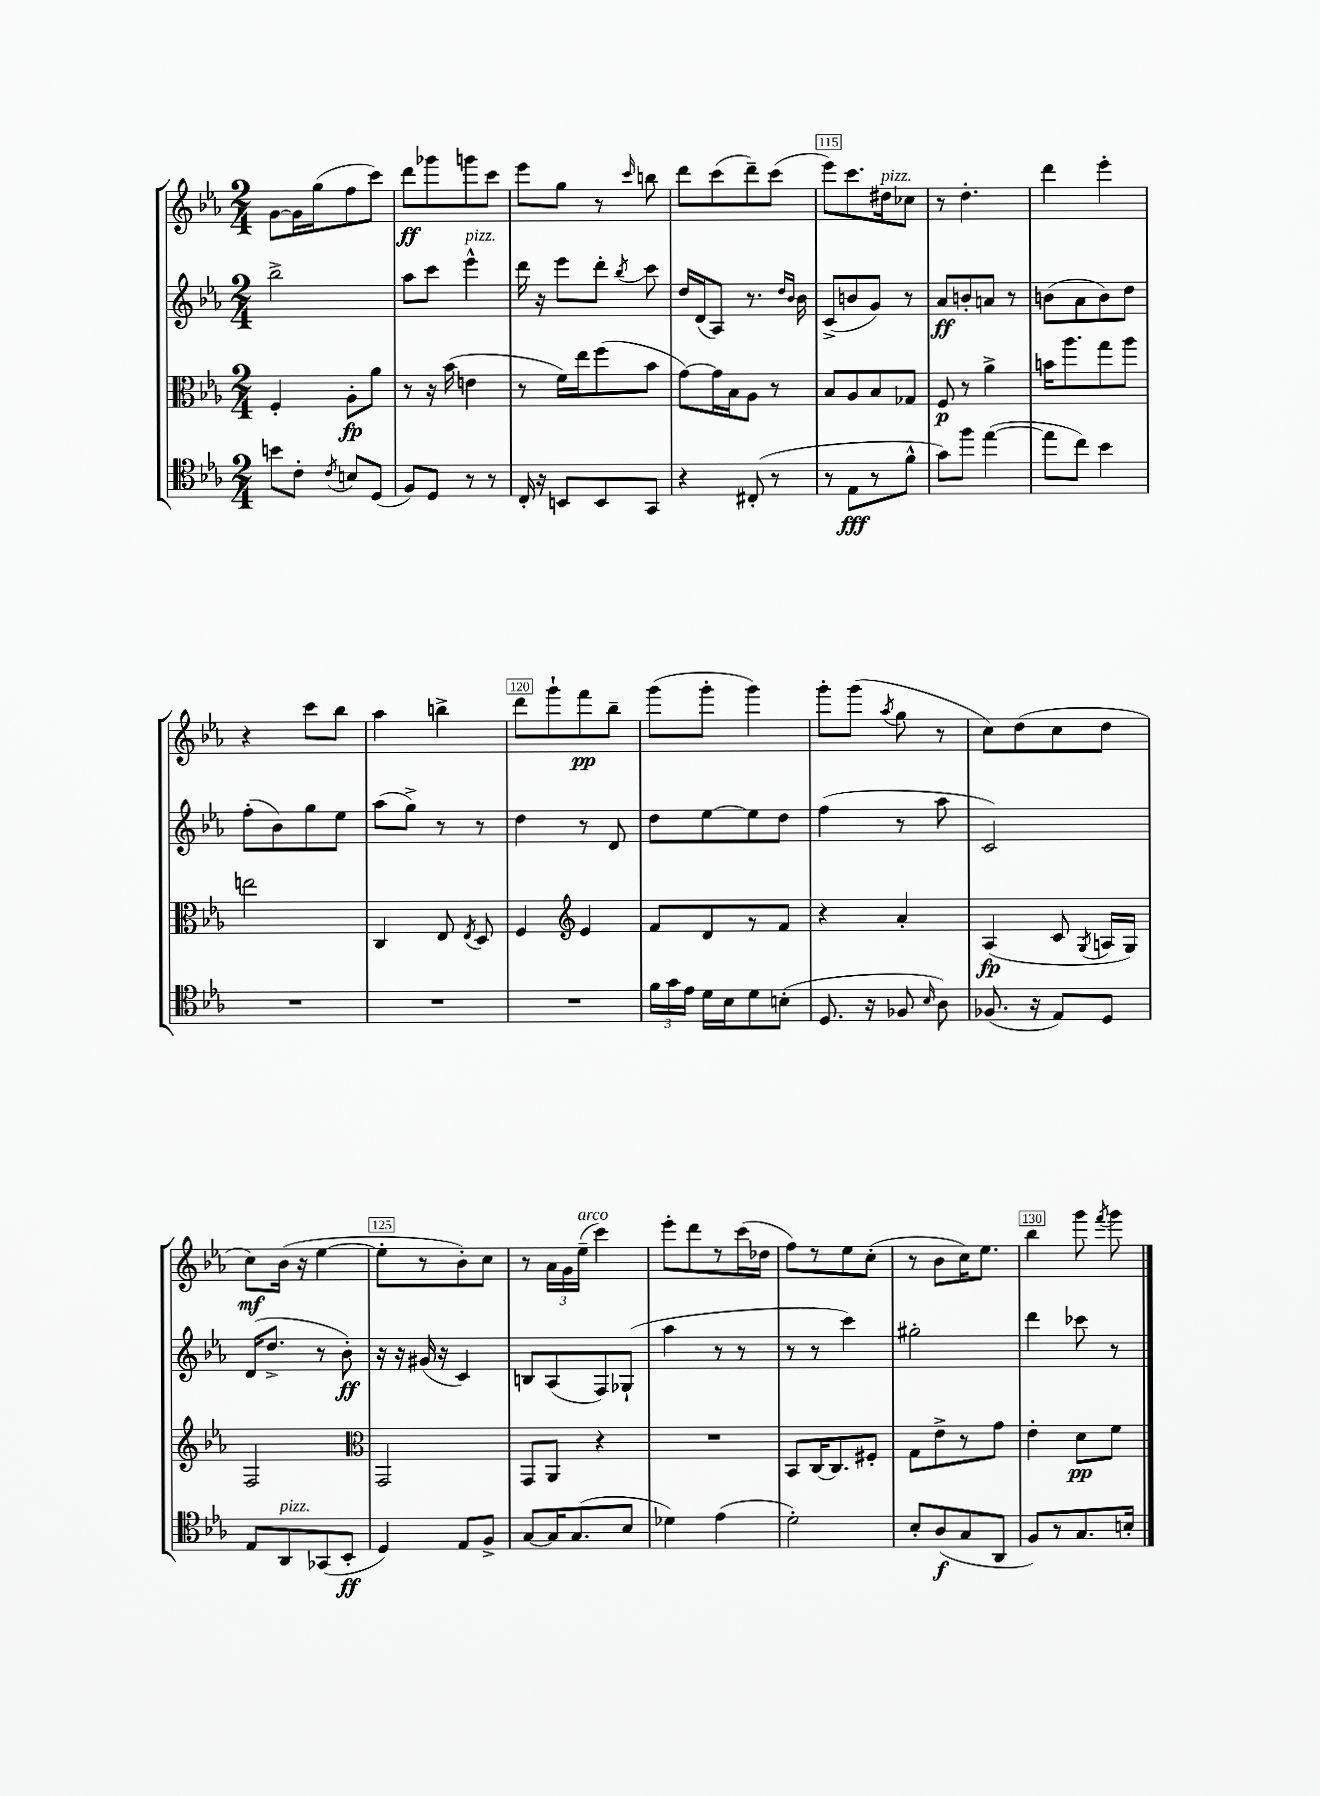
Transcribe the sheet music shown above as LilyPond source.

<<
\new StaffGroup <<
\new Staff = "s0" {
    \clef treble \key ees \major \numericTimeSignature \time 2/4
    \autoBeamOff g'8[~ g'16 g''16( f''8 c'''8]) |
    d'''8[\ff ges'''8 g'''8 c'''8] |
    ees'''8[ g''8] r8 \grace { c'''16 } b''8 |
    d'''8[ c'''8( d'''8--) c'''8]( |
    ees'''8[) c'''8. dis''16^\markup { \italic "pizz." } ces''8] |
    r8 d''4.-. |
    d'''4 ees'''4-. |
    r4 c'''8[ bes''8] |
    aes''4 b''4-> |
    d'''8[ g'''8-! f'''8\pp bes''8]-- |
    g'''8[( g'''8]-. g'''4) |
    g'''8[-. g'''8]( \acciaccatura { aes''8 } g''8 r8 |
    c''8[) d''8( c''8 d''8] |
    c''8[\mf) bes'16]( r16 ees''4~ |
    ees''8[-. r8 bes'8-.) c''8] |
    r8 \tuplet 3/2 { aes'16[ g'16 ees''16]--^\markup { \italic "arco" }( } c'''4) |
    ees'''8[-. d'''8 r8 c'''16( des''16] |
    f''8[) r8 ees''8 c''8]-.( |
    r8 bes'8[ c''16) ees''8.] |
    bes''4 g'''8 \acciaccatura { f'''8 } g'''8 \bar "|." |
}
\new Staff = "s1" {
    \clef treble \key ees \major \numericTimeSignature \time 2/4
    \autoBeamOff bes''2-> |
    aes''8[ c'''8] ees'''4-^^\markup { \italic "pizz." } |
    d'''16 r16 ees'''8[ d'''8]-. \acciaccatura { bes''8 } c'''8 |
    d''16[ d'16( aes8]) r8. \grace { d''16[ bes'16] } bes'16 |
    c'8[->( b'8 g'8]) r8 |
    aes'8[\ff b'8-. a'8] r8 |
    b'8[( aes'8 b'8) d''8] |
    f''8[-.( bes'8) g''8 ees''8] |
    aes''8[( g''8]->) r8 r8 |
    d''4 r8 d'8 |
    d''8[ ees''8~ ees''8 d''8] |
    f''4( r8 aes''8 |
    c'2) |
    d'16[( d''8.]-> r8 bes'8-.\ff) |
    r16 r16 gis'16( r16 c'4) |
    b8[ aes8( f8) ges8]-!( |
    aes''4 r8 r8 |
    r8 r8 c'''4) |
    gis''2-. |
    d'''4 ces'''8 r8 \bar "|." |
}
\new Staff = "s2" {
    \clef alto \key ees \major \numericTimeSignature \time 2/4
    \autoBeamOff f4-. aes8[-.\fp aes'8] |
    r8 r16 bes'16( e'4 |
    r8 f'16[) ees''16 f''8( bes'8] |
    g'8[~) g'16 bes16 aes8] r8 |
    bes8[ aes8 bes8 ges8] |
    f8\p r8 aes'4-> |
    b'16[ aes''8. g''8 aes''8] |
    e''2 |
    c4 ees8 \acciaccatura { ees8 } d8 |
    f4 \clef treble ees'4 |
    f'8[ d'8 r8 f'8] |
    r4 aes'4-. |
    aes4\fp( c'8 \acciaccatura { g8 } a16[ g16]) |
    f2 |
    \clef alto g,2 |
    g,8[ aes,8] r4 |
    R2 |
    bes,8[ c16~ c8. fis8]-. |
    g8[ ees'8-> r8 g'8] |
    ees'4-. d'8[\pp f'8] \bar "|." |
}
\new Staff = "s3" {
    \clef tenor \key ees \major \numericTimeSignature \time 2/4
    \autoBeamOff b'8[ c'8]-. \acciaccatura { c'8 } b8[ d8]( |
    f8[) d8] r8 r8 |
    c16-. r16 b,8[ b,8 g,8] |
    r4 cis8-.( r8 |
    r8 ees8[\fff r8 f'8]-^ |
    g'8[) f''8] ees''4~( |
    ees''8[ c''8]) bes'4 |
    R2 |
    R2 |
    R2 |
    \tuplet 3/2 { f'16[ g'16 ees'16] } d'16[ bes16 d'8 b8]-.( |
    d8. r16 fes8 \grace { bes16 } aes8) |
    fes8.( r16 ees8[) d8] |
    ees8[ aes,8^\markup { \italic "pizz." } ges,8( bes,8]-.\ff |
    d4) ees8[ f8]-> |
    g8[~ g16 g8.( bes8] |
    des'4) ees'4( |
    d'2-.) |
    bes8[-. aes8\f( g8 aes,8] |
    f8[) r8 g8. b16]-. \bar "|." |
}
>>
>>
\layout { \context { \Score currentBarNumber = #111 \override BarNumber.break-visibility = ##(#f #t #t) barNumberVisibility = #(every-nth-bar-number-visible 5) \override BarNumber.stencil = #(make-stencil-boxer 0.1 0.3 ly:text-interface::print) } }
